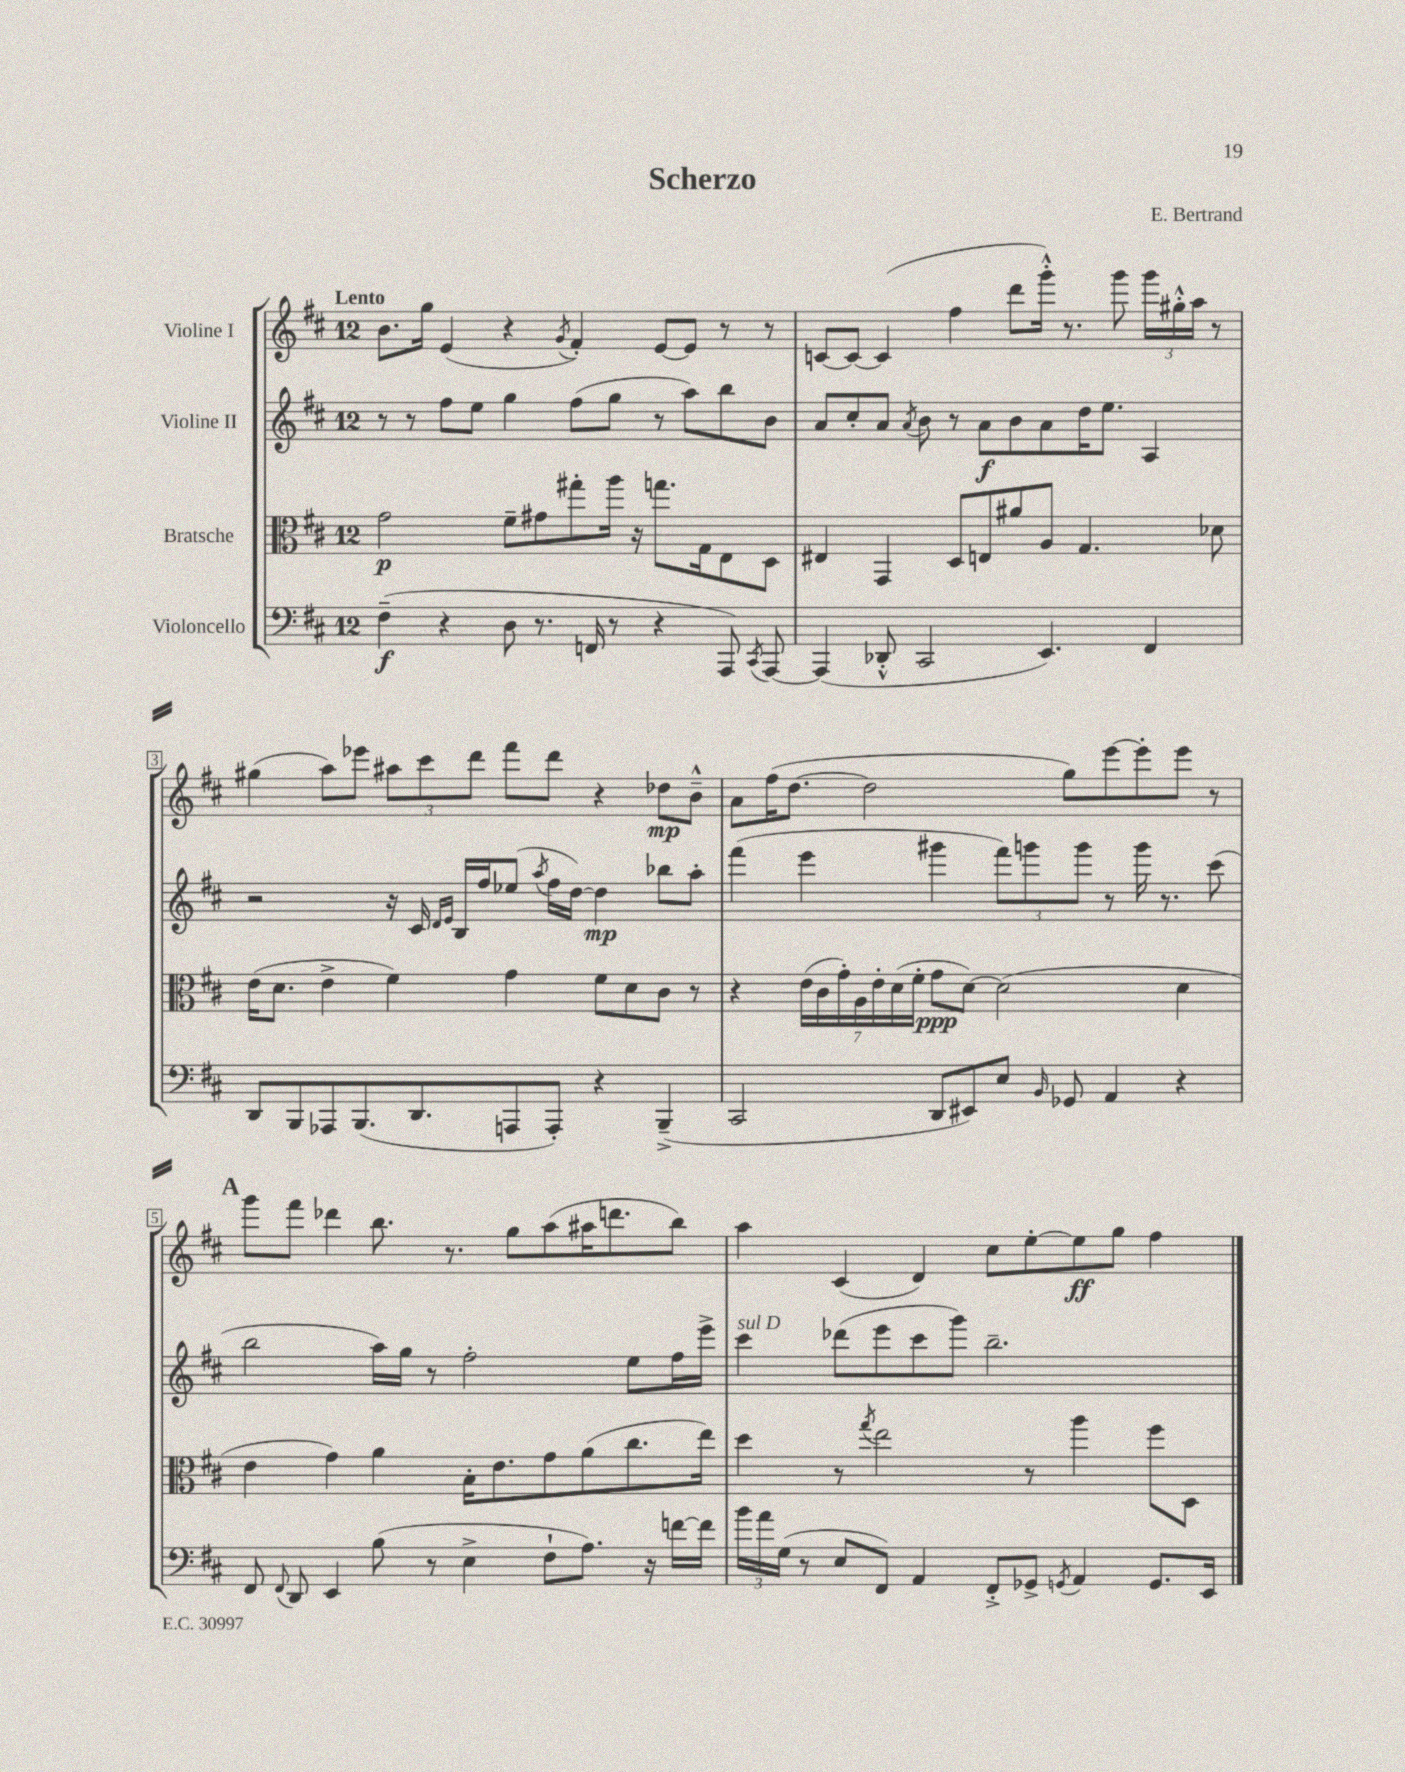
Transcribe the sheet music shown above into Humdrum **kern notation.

**kern	**kern	**kern	**kern
*staff4	*staff3	*staff2	*staff1
*clefF4	*clefC3	*clefG2	*clefG2
*k[f#c#]	*k[f#c#]	*k[f#c#]	*k[f#c#]
*M12/8	*M12/8	*M12/8	*M12/8
(4F#~	2g	8r	8.b
.	.	8r	.
.	.	.	16gg
4r	.	8ff#	(4e
.	.	8ee	.
8D	8f#~	4gg	4r
8.r	8g#	.	.
.	.	.	8qg
.	8gg#'	(8ff#	4f#')
16FF	.	.	.
8r	16aa	8gg	.
.	16r	.	.
4r	8.gg	8r	[8e
.	.	8aa)	8e]
.	16G	.	.
8AAA)	8E	8bb	8r
8qCC#	.	.	.
[8AAA	8D	8b	8r
=	=	=	=
(4AAA]	4E#	8a	[8c
.	.	8cc#'	8c_
8DD-'^^	4GG	8a	(4c]
.	.	8qa	.
2CC#	.	8b	.
.	8D	8r	4ff#
.	8E	8a	.
.	8a#	8b	8ddd
4.EE)	8A	8a	16ggg'^^)
.	.	.	8.r
.	4.G	16dd	.
.	.	8.ee	.
.	.	.	8ggg
4FF#	.	4A	24ggg
.	.	.	24gg#'^^
.	.	.	24aa
.	8d-	.	8r
=	=	=	=
8DD	(16e	2r	(4gg#
.	8.d	.	.
8BBB	.	.	.
8AAA-	4e^	.	8aa)
(8.BBB	.	.	8eee-
.	4f#)	16r	12aa#
8.DD	.	16c#	.
.	.	.	12ccc#
.	.	16qqd	.
.	.	16qqe	.
.	.	16B	.
.	.	.	12ddd
.	.	16ff#	.
8AAA	4g	(8ee-	8fff#
.	.	8qaa	.
8AAA')	.	16ff#	8ddd
.	.	[16dd)	.
4r	8f#	4dd]	4r
.	8d	.	.
(4BBB~^	8c#	8bb-	8dd-
.	8r	8aa'	8b~^^
=	=	=	=
2CC#	4r	(4fff#	8a
.	.	.	(16ff#
.	.	.	[8.dd
.	(28e	4eee	.
.	28c#	.	.
.	28g')	.	.
.	28A	.	.
.	.	.	2dd]
.	28e'	.	.
.	(28d	.	.
.	28f#'	.	.
8DD	8g	4ggg#	.
8EE#)	[8d)	.	.
8E	(2d]	12fff#)	.
.	.	12ggg	.
16qqBB	.	.	.
8GG-	.	.	8gg)
.	.	12ggg	.
4AA	.	8r	[8eee
.	.	16ggg	8eee']
.	.	8.r	.
4r	4d	.	8eee
.	.	(8ccc#	8r
=	=	=	=
8FF#	4e	2bb	8ggg
8qqFF#	.	.	.
8DD	.	.	8fff#
4EE	4g)	.	4ddd-
(8B	4a	16aa)	8.bb
.	.	16gg	.
8r	.	8r	.
.	.	.	8.r
4E^	16B'	2ff#'	.
.	8.e	.	.
.	.	.	8gg
8F#`	8g	.	(8aa
8.A)	(8a	.	16aa#
.	.	.	8.ddd
.	8.cc#	8ee	.
16r	.	.	.
[16f	.	16ff#	8bb)
16f]	16ee)	16eee^	.
=	=	=	=
24b	4dd	4ccc#	4aa
24a	.	.	.
(24G	.	.	.
8r	.	.	.
8E	8r	(8ddd-	(4c#
.	8qgg	.	.
8FF#)	2ee	8eee	.
4AA	.	8ccc#	4d)
.	.	8ggg)	.
8FF#'^	.	2.bb~	8cc#
8GG-^	8r	.	[8ee'
8qGG	.	.	.
4AA	4aa	.	8ee]
.	.	.	8gg
8.GG	8ff#	.	4ff#
.	8D	.	.
16EE	.	.	.
==	==	==	==
*-	*-	*-	*-
